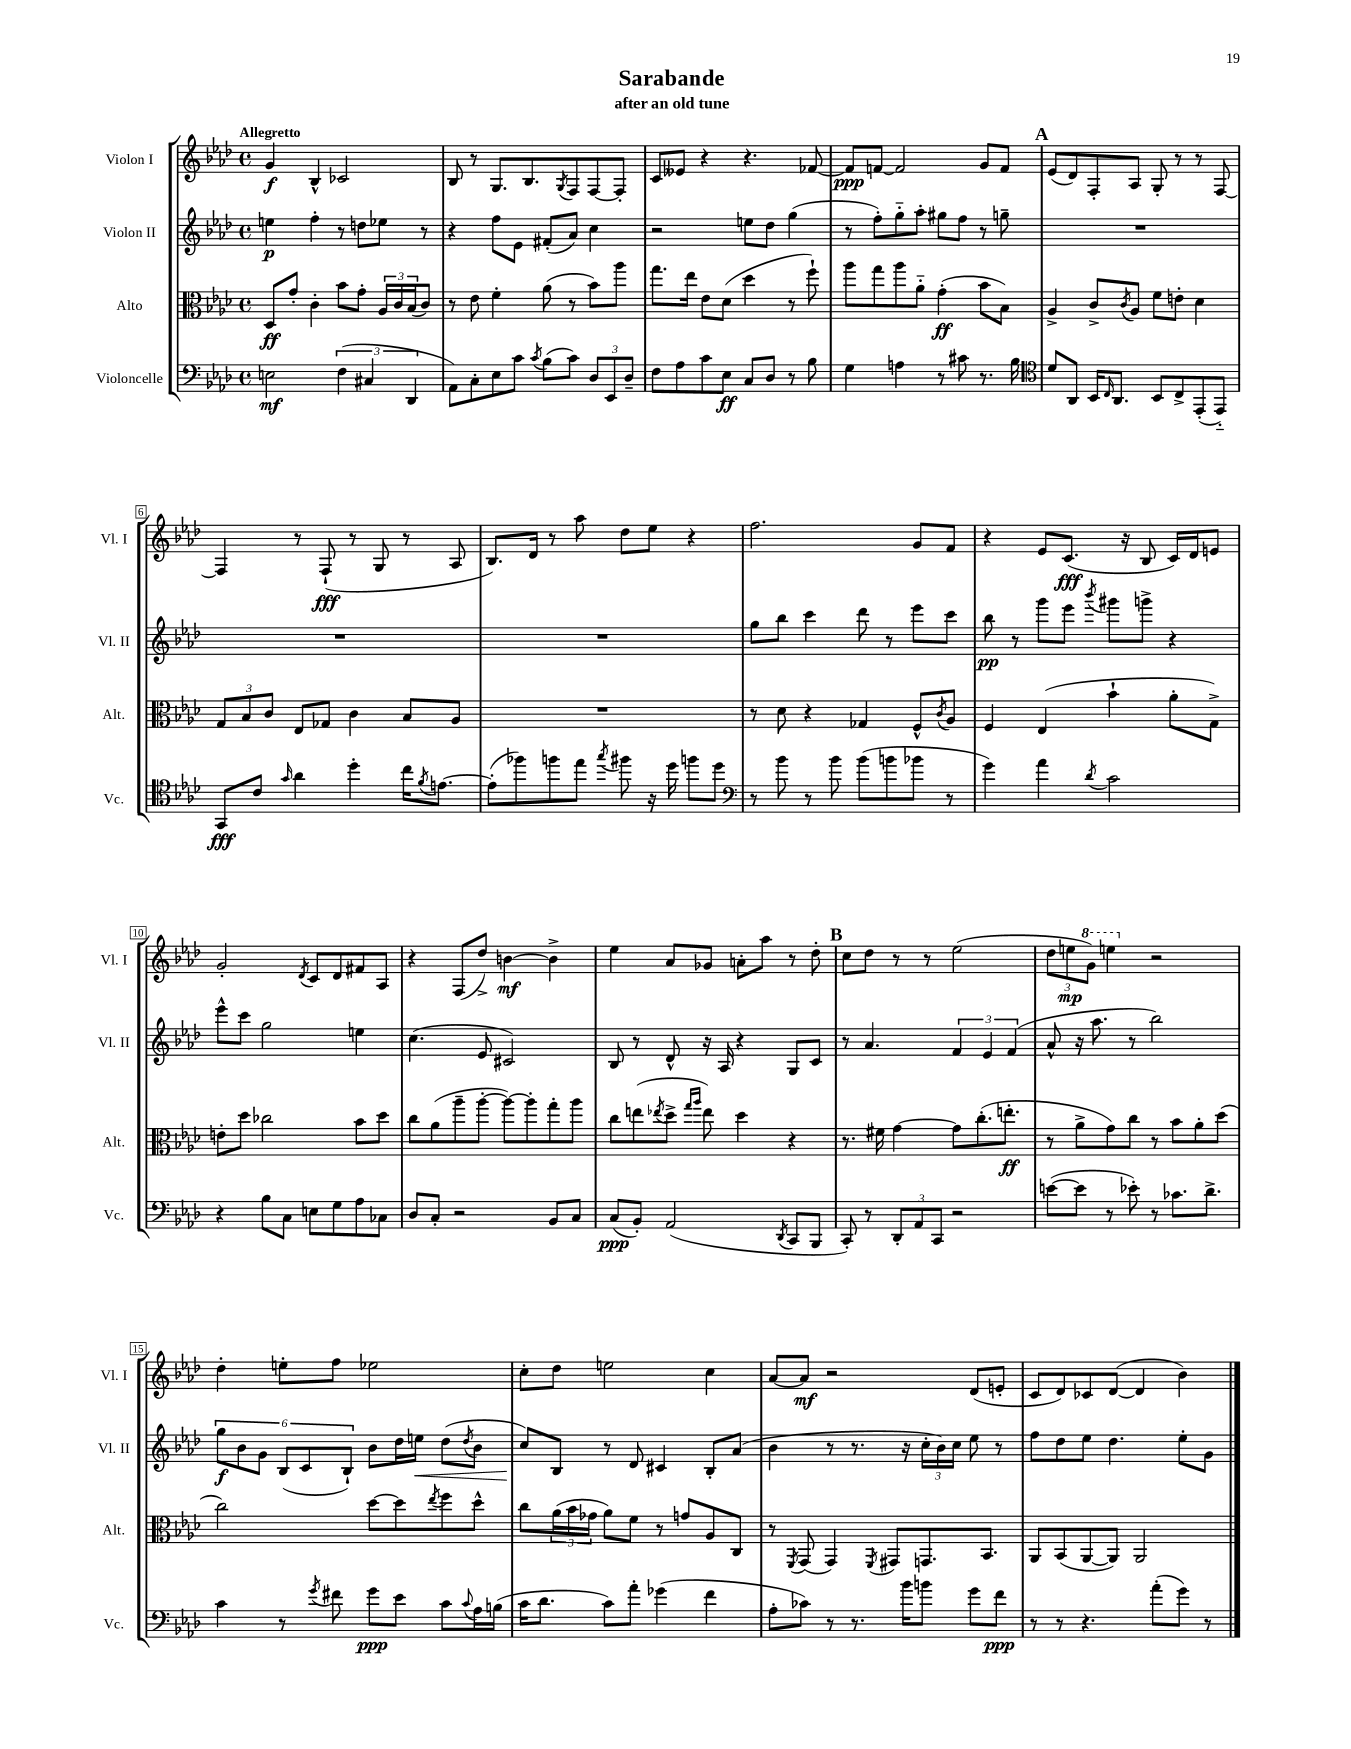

**kern	**dynam	**kern	**dynam	**kern	**dynam	**kern	**dynam
*part4	*part4	*part3	*part3	*part2	*part2	*part1	*part1
*staff4	*staff4	*staff3	*staff3	*staff2	*staff2	*staff1	*staff1
*I"Violoncelle	*	*I"Alto	*	*I"Violon II	*	*I"Violon I	*
*I'Vc.	*	*I'Alt.	*	*I'Vl. II	*	*I'Vl. I	*
*clefF4	*	*clefC3	*	*clefG2	*	*clefG2	*
*k[b-e-a-d-]	*	*k[b-e-a-d-]	*	*k[b-e-a-d-]	*	*k[b-e-a-d-]	*
*M4/4	*	*M4/4	*	*M4/4	*	*M4/4	*
*met(c)	*	*met(c)	*	*met(c)	*	*met(c)	*
=1	=1	=1	=1	=1	=1	=1	=1
!	!	!	!	!	!	!LO:TX:a:B:t=Allegretto	!
2En\	mf	8D-/L	ff	4een\	p	4g/	f
.	.	8g'/J	.	.	.	.	.
.	.	4c'\	.	4ff'\	.	4B-^^/	.
(6F\	.	8b-\L	.	8r	.	2c-X/	.
.	.	8g'\J	.	8ddn\L	.	.	.
6C#X/	.	.	.	.	.	.	.
.	.	24A-/LL	.	8ee-X\J	.	.	.
.	.	24c/	.	.	.	.	.
6DD-/	.	(24B-/J	.	.	.	.	.
.	.	8c/J)	.	8r	.	.	.
=2	=2	=2	=2	=2	=2	=2	=2
8AA-\L)	.	8r	.	4r	.	8B-/	.
8C'\	.	8e-\	.	.	.	8r	.
8E-\	.	4f'\	.	8ff\L	.	8.G/L	.
8c\J	.	.	.	8e-\J	.	.	.
.	.	.	.	.	.	8.B-/	.
8qc/	.	.	.	.	.	.	.
(8B-\L	.	(8a-\	.	(8f#X'/L	.	.	.
.	.	.	.	.	.	8qG/	.
8c\J)	.	8r	.	8a-/J)	.	8F/	.
12D-/L	.	8b-\L)	.	4cc\	.	[8F/	.
12EE-/	.	.	.	.	.	.	.
.	.	8aa-\J	.	.	.	8F'/J]	.
12D-~/J	.	.	.	.	.	.	.
=3	=3	=3	=3	=3	=3	=3	=3
8F\L	.	8.gg\L	.	2r	.	8c/L	.
8A-\	.	.	.	.	.	8e--X/J	.
.	.	16ee-\Jk	.	.	.	.	.
8c\	.	8e-\L	.	.	.	4r	.
8E-\J	ff	(8d-\J	.	.	.	.	.
8C/L	.	4dd-\	.	8een\L	.	4.r	.
8D-/J	.	.	.	8dd-\J	.	.	.
8r	.	8r	.	(4gg\	.	.	.
8B-\	.	8ff`\)	.	.	.	[8f-X/	.
=4	=4	=4	=4	=4	=4	=4	=4
4G\	.	8aa-\L	.	8r	.	8f-/L]	ppp
.	.	8gg\	.	8ff'\L)	.	[8fn/J	.
4An\	.	8aa-\	.	8gg\	.	2f/]	.
.	.	8a-\J	.	8aa-'\J	.	.	.
8r	.	(4g'\	ff	8gg#X\L	.	.	.
8c#X\	.	.	.	8ff\J	.	.	.
8.r	.	8b-\L	.	8r	.	8g/L	.
.	.	8B-\J)	.	8ggn~\	.	8f/J	.
16B-\	.	.	.	.	.	.	.
!!LO:REH:place=s1:t=A
=5	=5	=5	=5	=5	=5	=5	=5
*clefC4	*	*	*	*	*	*	*
8d-/L	.	4A-^/	.	1r	.	(8e-/L	.
8AA-/J	.	.	.	.	.	8d-/)	.
16BB-/KL	.	8c^/L	.	.	.	8F'/	.
16qqC/	.	.	.	.	.	.	.
8.AA-/J	.	.	.	.	.	.	.
.	.	8qc/	.	.	.	.	.
.	.	8A-/J	.	.	.	8A-/J	.
8BB-/L	.	8f\L	.	.	.	8G'/	.
8C^/	.	8en'\J	.	.	.	8r	.
(8EE-'/	.	4d-\	.	.	.	8r	.
8EE-/J)	.	.	.	.	.	[8F/	.
!!LO:LB:g=z
=6	=6	=6	=6	=6	=6	=6	=6
8GG/L	fff	12G/L	.	1r	.	4F/]	.
.	.	12B-/	.	.	.	.	.
8c/J	.	.	.	.	.	.	.
.	.	12c/J	.	.	.	.	.
16qqg/	.	.	.	.	.	.	.
4a-\	.	8E-/L	.	.	.	8r	.
.	.	8G-X/J	.	.	.	(8F`/	fff
4dd-'\	.	4c\	.	.	.	8r	.
.	.	.	.	.	.	8G/	.
16cc\KL	.	8B-/L	.	.	.	8r	.
8qf/	.	.	.	.	.	.	.
[8.en\J	.	.	.	.	.	.	.
.	.	8A-/J	.	.	.	8A-/	.
=7	=7	=7	=7	=7	=7	=7	=7
(8e'\L]	.	1r	.	1r	.	8.B-/L)	.
8ff-X\)	.	.	.	.	.	.	.
.	.	.	.	.	.	16d-/Jk	.
8ffn\	.	.	.	.	.	8r	.
8ee-\J	.	.	.	.	.	8aa-\	.
8qgg/	.	.	.	.	.	.	.
8ff#X\	.	.	.	.	.	8dd-\L	.
16r	.	.	.	.	.	8ee-\J	.
16dd-\	.	.	.	.	.	.	.
8ffn\L	.	.	.	.	.	4r	.
8dd-\J	.	.	.	.	.	.	.
=8	=8	=8	=8	=8	=8	=8	=8
*clefF4	*	*	*	*	*	*	*
8r	.	8r	.	8gg\L	.	2.ff\	.
8b-\	.	8d-\	.	8bb-\J	.	.	.
8r	.	4r	.	4ccc\	.	.	.
8b-\	.	.	.	.	.	.	.
(8b-\L	.	4G-X/	.	8ddd-\	.	.	.
8bn\	.	.	.	8r	.	.	.
8b-X\J	.	8F^^/L	.	8eee-\L	.	8g/L	.
.	.	8qc/	.	.	.	.	.
8r	.	8A-/J	.	8ccc\J	.	8f/J	.
=9	=9	=9	=9	=9	=9	=9	=9
4g\)	.	4F/	.	8bb-\	pp	4r	.
.	.	.	.	8r	.	.	.
4a-\	.	(4E-/	.	8ggg\L	.	8e-/L	.
.	.	.	.	8eee-\J	.	(8.c/J	fff
8qd-/	.	.	.	8qbbb-/	.	.	.
2c\	.	4b-`\	.	8ggg#X\L	.	.	.
.	.	.	.	.	.	16r	.
.	.	.	.	8gggn^\J	.	8B-/	.
.	.	8a-'\L	.	4r	.	16c/LL)	.
.	.	.	.	.	.	16d-/J	.
.	.	8G^\J)	.	.	.	8en/J	.
!!LO:LB:g=z
=10	=10	=10	=10	=10	=10	=10	=10
4r	.	8en'\L	.	8eee-^^\L	.	2g'/	.
.	.	8dd-\J	.	8ccc\J	.	.	.
8B-\L	.	2cc-X\	.	2gg\	.	.	.
8C\J	.	.	.	.	.	.	.
.	.	.	.	.	.	8qd-/	.
8En\L	.	.	.	.	.	8c/L	.
8G\	.	.	.	.	.	8d-/	.
8A-\	.	8b-\L	.	4een\	.	8f#X/	.
8C-X\J	.	8dd-\J	.	.	.	8A-/J	.
=11	=11	=11	=11	=11	=11	=11	=11
8D-/L	.	8cc\L	.	(4.cc\	.	4r	.
8C'/J	.	(8a-\	.	.	.	.	.
2r	.	8aa-~\	.	.	.	(8F/L	.
.	.	[8aa-'\J	.	8e-/	.	8dd-^/J)	.
.	.	8aa-\L_)	.	2c#X/)	.	[4bn\	mf
.	.	8aa-'\]	.	.	.	.	.
8BB-/L	.	8gg'\	.	.	.	4b^\]	.
8C/J	.	8aa-\J	.	.	.	.	.
=12	=12	=12	=12	=12	=12	=12	=12
(8C/L	ppp	8cc\L	.	8B-/	.	4ee-\	.
8BB-'/J)	.	(8een\	.	8r	.	.	.
.	.	8qee-X/	.	.	.	.	.
(2AA-/	.	8dd-^\J	.	8d-^^/	.	8a-/L	.
.	.	16qqgg/LL	.	.	.	.	.
.	.	16qqaa-/JJ	.	.	.	.	.
.	.	8ee-\)	.	16r	.	8g-X/J	.
.	.	.	.	16A-/	.	.	.
.	.	4dd-\	.	4r	.	8an'\L	.
.	.	.	.	.	.	8aa-\J	.
8qDD-/	.	.	.	.	.	.	.
8CC/L	.	4r	.	8G/L	.	8r	.
8BBB-/J	.	.	.	8c/J	.	8dd-'\	.
!!LO:REH:place=s1:t=B
=13	=13	=13	=13	=13	=13	=13	=13
8CC'/)	.	8.r	.	8r	.	8cc\L	.
8r	.	.	.	4.a-/	.	8dd-\J	.
.	.	16f#X\	.	.	.	.	.
12DD-'/L	.	[4g\	.	.	.	8r	.
12AA-/	.	.	.	.	.	.	.
.	.	.	.	.	.	8r	.
12CC/J	.	.	.	.	.	.	.
2r	.	8g\L]	.	6f/	.	(2ee-\	.
.	.	(8.cc'\	.	.	.	.	.
.	.	.	.	6e-/	.	.	.
.	.	8.een'\J	ff	.	.	.	.
.	.	.	.	(6f/	.	.	.
=14	=14	=14	=14	=14	=14	=14	=14
([8en\L	.	8r	.	8a-^^/	.	12dd-\L	.
.	.	.	.	.	.	12een\	mp
8e\J]	.	8a-^\L	.	16r	.	.	.
*	*	*	*	*	*	*8va	*
.	.	.	.	.	.	12gg\J)	.
.	.	.	.	8.aa-\	.	.	.
8r	.	8g\)	.	.	.	4eeen\	.
8e-X'\)	.	8cc\J	.	8r	.	.	.
*	*	*	*	*	*	*X8va	*
8r	.	8r	.	2bb-\)	.	2r	.
8.c-X\L	.	8b-\L	.	.	.	.	.
.	.	8a-'\	.	.	.	.	.
8.d-^\J	.	.	.	.	.	.	.
.	.	(8dd-\J	.	.	.	.	.
!!LO:LB:g=z
=15	=15	=15	=15	=15	=15	=15	=15
4c\	.	2cc\)	.	12gg\L	f	4dd-'\	.
.	.	.	.	12b-\	.	.	.
.	.	.	.	12g\J	.	.	.
8r	.	.	.	(12B-/L	.	8een'\L	.
.	.	.	.	12c/	.	.	.
8qg/	.	.	.	.	.	.	.
8f#X\	.	.	.	.	.	8ff\J	.
.	.	.	.	12B-`/J)	.	.	.
8g\L	ppp	[8dd-\L	.	8b-\L	.	2ee-X\	.
8e-\J	.	8dd-\]	.	16dd-\L	.	.	.
!	!	!	!	!	!LO:HP:b	!	!
.	.	.	.	16een\JJ	<	.	.
.	.	8qee-/	.	.	.	.	.
8c\L	.	8ff\	.	(8dd-\L	.	.	.
8qqc/	.	.	.	8qdd-/	.	.	.
16A-\L	.	8dd-^^\J	.	8b-\J	.	.	.
(16Bn\JJ	.	.	.	.	.	.	.
=16	=16	=16	=16	=16	=16	=16	=16
16c\KL	.	8cc\L	.	8cc/L)	.	8cc'\L	.
8.d-\J	.	.	.	.	.	.	.
.	.	(24a-\L	.	8B-/J	[	8dd-\J	.
.	.	24b-\	.	.	.	.	.
.	.	24g-X\JJ	.	.	.	.	.
8c\L)	.	8a-\L)	.	8r	.	2een\	.
8a-'\J	.	8f\J	.	8d-/	.	.	.
(4g-X\	.	8r	.	4c#X/	.	.	.
.	.	8gn/L	.	.	.	.	.
4f\	.	8A-/	.	8B-'/L	.	4cc\	.
.	.	8C/J	.	(8a-/J	.	.	.
=17	=17	=17	=17	=17	=17	=17	=17
8A-'\L	.	8r	.	4b-\	.	[8a-/L	.
.	.	8qFF/	.	.	.	.	.
8c-X\J)	.	(8GG/	.	.	.	8a-/J]	mf
8r	.	4GG/)	.	8r	.	2r	.
8.r	.	.	.	8.r	.	.	.
.	.	8qFF/	.	.	.	.	.
.	.	8GG#X/L	.	.	.	.	.
16b-\KL	.	.	.	16r	.	.	.
8bn\J	.	8.GGn/	.	24cc'\LL	.	.	.
.	.	.	.	24b-\)	.	.	.
.	.	.	.	24cc\JJ	.	.	.
8g\L	.	.	.	8ee-\	.	(8d-/L	.
.	.	8.BB-/J	.	.	.	.	.
8f\J	ppp	.	.	8r	.	8en'/J	.
=18	=18	=18	=18	=18	=18	=18	=18
8r	.	8AA-/L	.	8ff\L	.	8c/L	.
8r	.	(8BB-/	.	8dd-\	.	8d-/)	.
4.r	.	[8AA-/	.	8ee-\J	.	8c-X/	.
.	.	8AA-/J])	.	4.dd-\	.	([8d-/J	.
.	.	2AA-/	.	.	.	4d-/]	.
(8a-'\L	.	.	.	.	.	.	.
8g\J)	.	.	.	8ee-'\L	.	4b-\)	.
8r	.	.	.	8g\J	.	.	.
==	==	==	==	==	==	==	==
*-	*-	*-	*-	*-	*-	*-	*-
